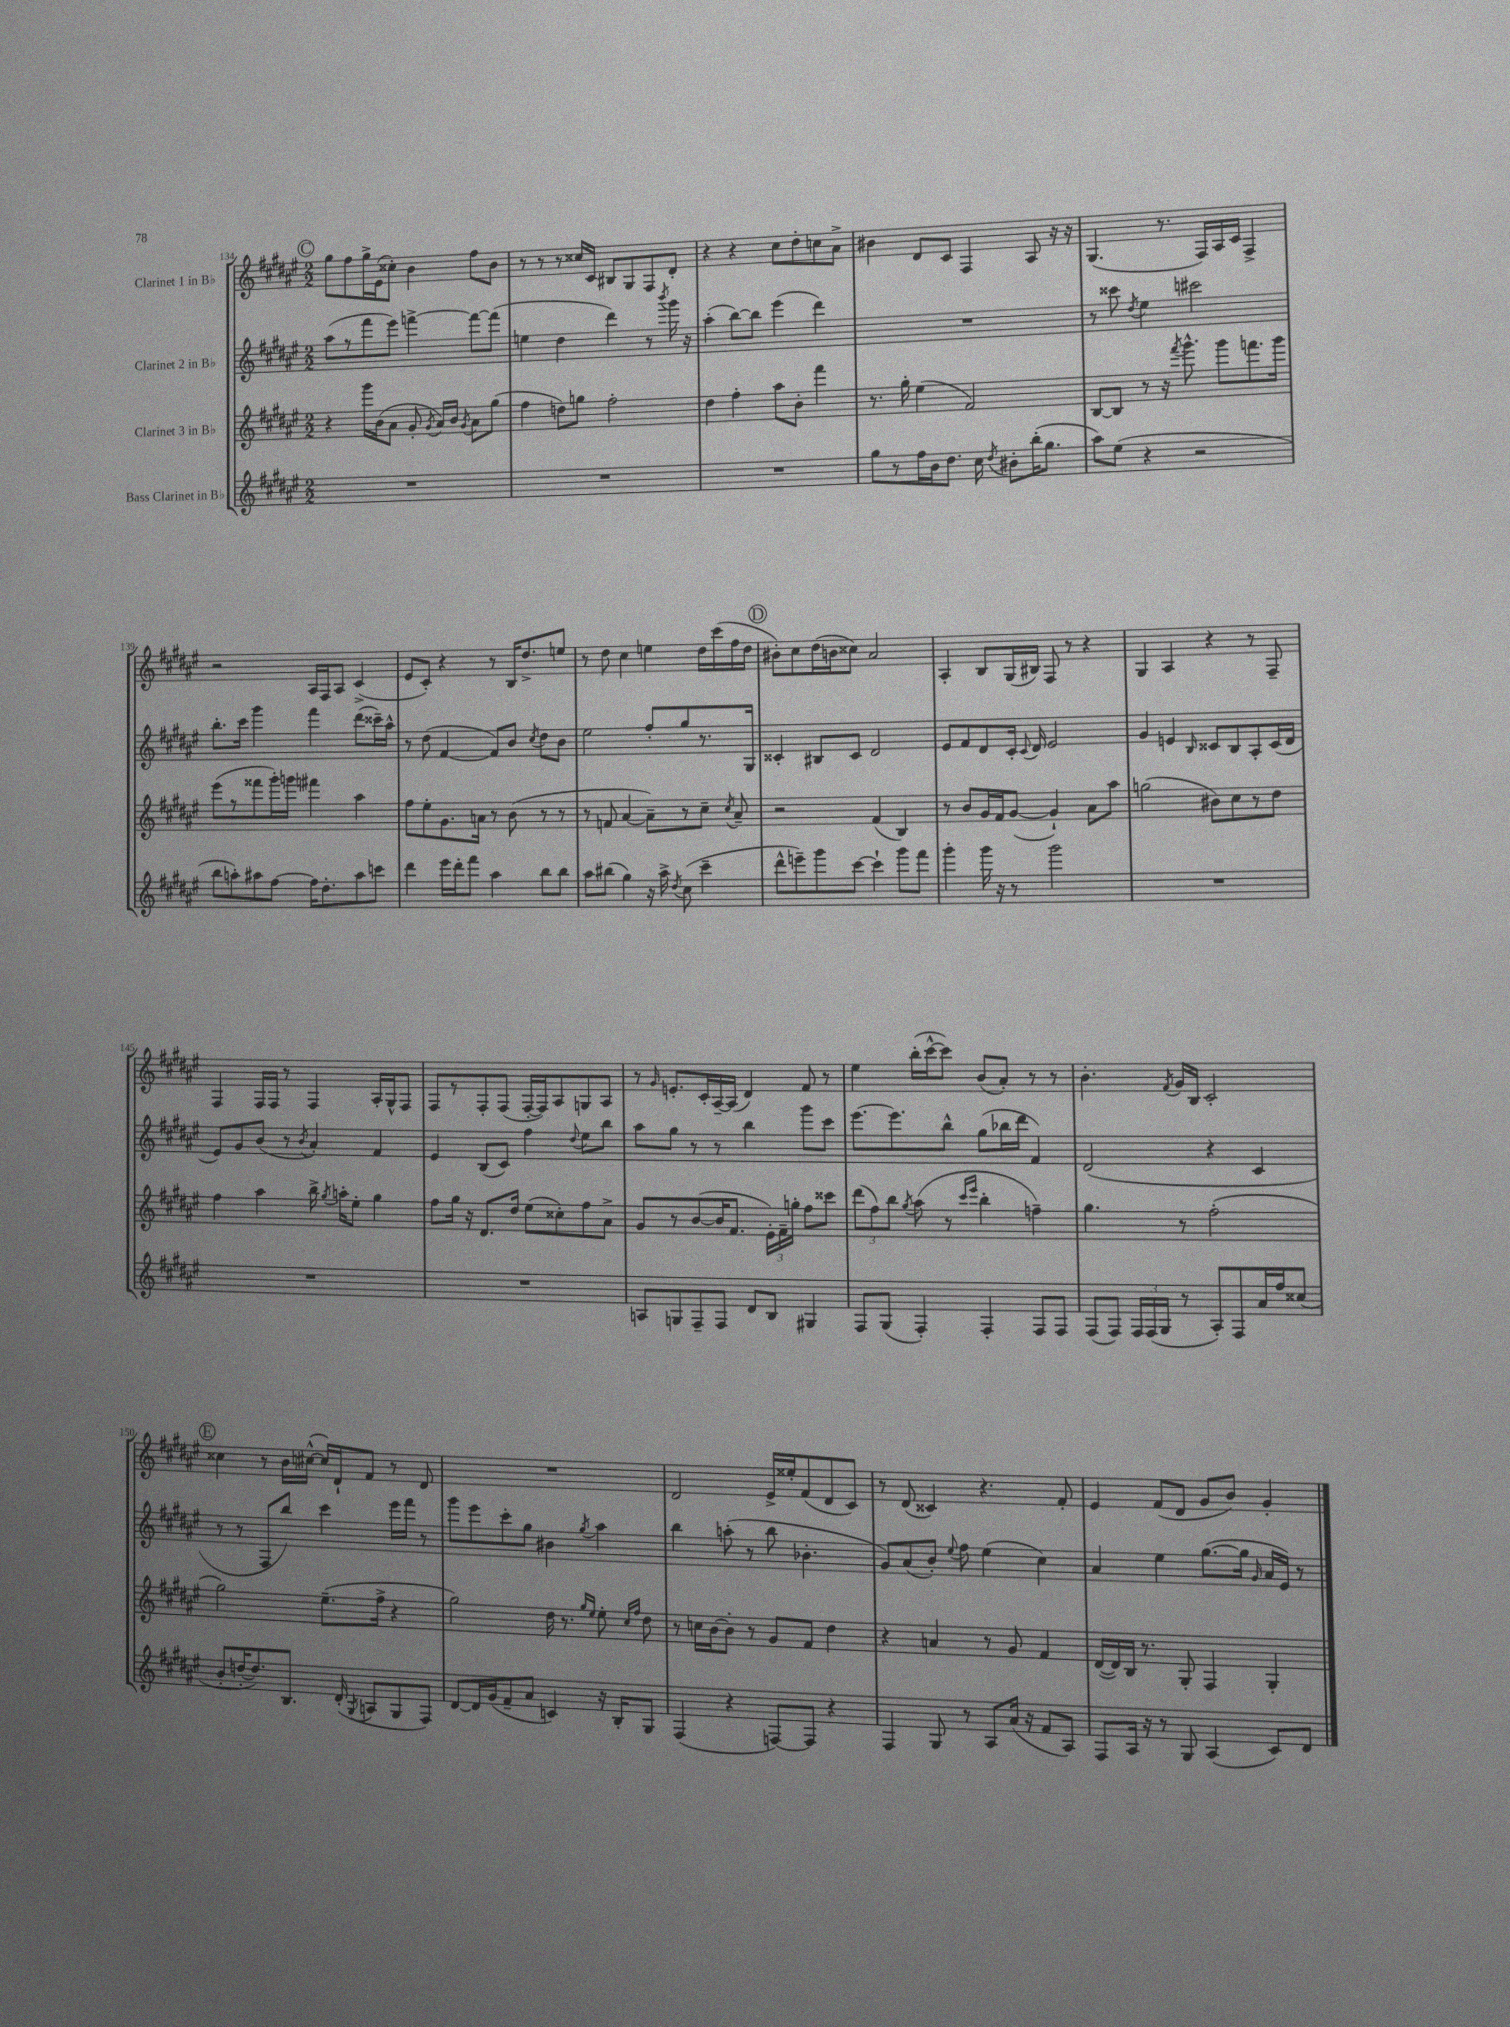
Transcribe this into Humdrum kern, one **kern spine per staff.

**kern	**kern	**kern	**kern
*staff4	*staff3	*staff2	*staff1
*clefG2	*clefG2	*clefG2	*clefG2
*k[f#c#g#d#a#e#]	*k[f#c#g#d#a#e#]	*k[f#c#g#d#a#e#]	*k[f#c#g#d#a#e#]
*M2/2	*M2/2	*M2/2	*M2/2
1r	4r	(8aa#\L	8gg#\L
.	.	8r	8ff#\
.	16ggg#\LL	8fff#\	16gg#^\L
.	(16b\J	.	(16e#\J
.	8a#\J	8eee#\J)	8cc##'\J)
.	8g#'/	[4fff^\	4b\
.	8qg#/	.	.
.	16a#/LL)	.	.
.	16b/JJ	.	.
.	8qg#/	.	.
.	8a#\L	8fff\_L	8ff#\L
.	(8gg#\J	(8fff\]J	8b\J
=	=	=	=
1r	4ff#\	4ee\	8r
.	.	.	8r
.	8dd\L)	4dd#\	8r
.	8gg\J	.	16cc##/LL
.	.	.	16c#/JJ
.	2ff#'\	4ddd#\)	8B#/L
.	.	.	8G#/
.	.	8r	8F#/
.	.	8qbbb/	.
.	.	16ggg#\	8d#'/J
.	.	16r	.
=	=	=	=
1r	4dd#\	(4aa#'\	4r
.	4ff#'\	[8bb\L)	4r
.	.	8bb\]J	.
.	8aa#\L	(4eee#\	8cc#\L
.	8b'\J	.	8dd#'\
.	4fff#\	4ddd#\)	8cc\
.	.	.	8a#^\J
=	=	=	=
8gg#\L	8.r	1r	4b#\
8r	.	.	.
.	16gg#'\	.	.
16ff#\L	(4ee#\	.	8d#/L
16b\J	.	.	.
8.dd#\J	.	.	8c#/J
.	2f#/)	.	4F#/
16cc#\	.	.	.
8qdd#/	.	.	.
8b#'\L	.	.	.
(16bb'\K	.	.	8A#/
8.gg#\J	.	.	.
.	.	.	16r
.	.	.	16r
=	=	=	=
8aa#\L)	[8B/L	8r	(4.G#/
(8ee#\J	8B/]J	8ccc##\	.
.	.	8qdd#/	.
4r	8r	4ee#\	.
.	16r	.	8.r
.	8qfff#/	.	.
.	8.ggg#^^\	.	.
2r	.	2ccc#\	.
.	.	.	16F#/LL)
.	8ggg#\L	.	16A#/
.	.	.	16c#/JJ
.	8.fff\	.	4F#^/
.	16ggg#\Jk	.	.
=	=	=	=
8bb\L	(8eee#\L	8.bb'\L	2r
8aa'\)	8r	.	.
.	.	16ccc#\Jk	.
8aa#\	8fff##\	4ggg#\	.
[8ff#\J	16ggg#'\L)	.	.
.	16ggg\JJ	.	.
16ff#\]LK	4fff#\	4fff#\	16A#/LL
8.dd#'\	.	.	16F#/J
.	.	.	8A#/J
8aa#\	4aa#\	(8ddd#\L	(4c#^/
8ccc\J	.	16ccc##~\L)	.
.	.	16aa#^^\JJ	.
=	=	=	=
4ddd#\	8ff#\L	8r	8e#/L
.	8ee#'\	(8dd#\	8c#'/J)
16eee#\LL	8.g#\	[4f#/	4r
16ddd#'\J	.	.	.
8fff#\J	.	.	.
.	16a\Jk	.	.
4aa#\	8r	8f#/]L)	8r
.	(8b\	8b/J	16B/LK
.	.	.	8.dd#^/
.	.	8qcc#/	.
8bb\L	8r	8dd#\L	.
8bb\J	8r	8b\J	8ee/J
=	=	=	=
8aa#\L	8r	2ee#\	8r
(8bb#\J	8f/	.	8dd#\
4gg#\)	[4a#/	.	4cc#\
16r	8a#~\]L)	8ff#'/L	4ee\
16aa#^\	.	.	.
8qdd#/	.	.	.
(8cc#\	8r	8gg#/	.
4ccc#~\	8cc#~\J	8.r	16dd#\LL
.	.	.	(16ccc#\
.	8qcc#/	.	.
.	8a#~/	.	16ff#\
.	.	16G#/Jk	16dd#\JJ
=	=	=	=
8ddd#^^\L	2r	4c##'/	8b#'\L)
8eee~\)	.	.	8cc#\
8ggg#\	.	8B#/L	(16dd#\L
.	.	.	16b\J
[8ccc#\J	.	8c##/J	8cc##\J)
4ccc#`\]	(4f#/	2d#/	2a#/
8ggg#\L	4B/)	.	.
8fff#\J	.	.	.
=	=	=	=
4ggg#'\	8r	8e#/L	4A#'/
.	8b/L	8f#/	.
16ggg#\	16g#/L	8d#/	8B/L
16r	16f#/J	.	.
8r	([8g#/J	16c#'/Jk	(16G#/L
.	.	8qqc#/	.
.	.	16d#/	16B#/JJ)
2ggg#\	4g#`/])	2e#/	8F#/
.	.	.	8r
.	8a#\L	.	4r
.	8aa#\J	.	.
=	=	=	=
1r	(2gg\	4g#/	4G#/
.	.	4e/	4A#/
.	.	16qqB/	.
.	8b#\L)	8c##/L	4r
.	8cc#\	8B/	.
.	8r	8A#'/	8r
.	8dd#\J	(16c##/L	8F#~/
.	.	16d#/JJ	.
=	=	=	=
1r	4ff#\	8e#/L)	4F#/
.	.	8g#/	.
.	4aa#\	(8b/J	16F#/LL
.	.	.	16F#/JJ
.	.	8r	8r
.	.	8qb/	.
.	16bb^\	4a#'/)	4F#/
.	8qgg#/	.	.
.	16aa'\LK	.	.
.	8ee#'\J	.	.
.	4gg#\	4f#/	16A#'/LL
.	.	.	16G#^^/J
.	.	.	8F#/J
=	=	=	=
1r	8ff#\L	4e#/	8F#/L
.	16gg#\Jk	.	8r
.	16r	.	.
.	8.d#/L	(8B/L	8F#'/
.	.	8c#/J)	(8F#/J
.	16dd#/Jk	.	.
.	(8ee#\L	4ff#\	[16F#'/LL
.	.	.	16F#/]J)
.	8cc##'\)	.	8A#/
.	.	8qqdd#/	.
.	8ff#\	8ee#\L	8G/
.	8a#^\J	8bb\J	8A#/J
=	=	=	=
8A/L	8g#/L	8aa#\L	8r
.	.	.	16qqg#/
8G/	8r	8gg#\J	8.e'/L
8F#~/	([8b/	8r	.
.	.	.	16c#'/L
8F#/J	16b/]K	8r	[16A#~/
.	8.f#/J	.	(16A#/]JJ
8d#/L	.	4bb\	4d#/)
8B/J	24e#'\LL)	.	.
.	24f#~\	.	.
.	24gg'\JJ	.	.
4G#/	8ff#\L	8ggg#\L	8f#/
.	8ccc##\J	8ccc#\J	8r
=	=	=	=
8F#/L	(12ddd#\L	[8.eee#\L	4ee#\
.	12ff#\)	.	.
(8G#/J	.	.	.
.	12bb\J	.	.
.	.	8.eee#\]	.
.	8qgg#/	.	.
4F#'/)	(8aa#\	.	(16bb'\LL
.	.	.	[16ccc#^^\J
.	8r	8bb^^\J	8ccc#\]J)
.	16qqccc#/LL	.	.
.	16qqeee#/JJ	.	.
4F#'/	4bb'\	(8gg#\L	(8b/L
.	.	16bb-\L	8a#'/J)
.	.	16ddd#\JJ	.
8F#/L	4ff~\)	4f#/)	8r
8F#/J	.	.	8r
=	=	=	=
(8F#/L	4.gg#\	(2d#/	4.b'\
8F#/J)	.	.	.
24F#/LL	.	.	.
(24F#/	.	.	.
24G#/JJ	.	.	.
.	.	.	8qf#/
8r	8r	.	16g#/LL
.	.	.	16B/JJ
8A#'/L)	(2ff#'\	4r	2c#'/
8F#/	.	.	.
16a#/L	.	4c#/	.
16ff#/J	.	.	.
(8cc##/J	.	.	.
=	=	=	=
8b'/L	2gg#\)	8r	4cc##\
[16dd'/K	.	8r	.
8.dd/])	.	.	.
.	.	8F#/L	8r
8.B/J	.	8bb/J)	16b\LL
.	.	.	([16cc#^^\JJ
.	(8.ee#~\L	4ccc#\	16cc#/]LL)
(16d#'/	.	.	16d#`/J
8qG#/	.	.	.
8A/L	.	.	8f#/J
.	16ff#^\Jk	.	.
8G#/	4r	16eee#\LL	8r
.	.	16fff#\JJ	.
8F#/J)	.	8r	8d#/
=	=	=	=
[8d#/L	2gg#\)	8ggg#\L	1r
16d#/]L	.	8eee#\	.
(16g#/J	.	.	.
8f#~/	.	8ccc#'\	.
8a#/J	.	8gg#\J	.
4c/)	16dd#\	4b#\	.
.	8.r	.	.
.	16qqgg#/LL	.	.
.	16qqee#/JJ	8qgg#/	.
16r	8ee#'\	4aa#\	.
16B'/LK	.	.	.
.	16qqcc#/LL	.	.
.	16qqff#/JJ	.	.
8G#/J	8dd#\	.	.
=	=	=	=
(4F#/	8r	4bb\	2d#/
.	16cc\LL	.	.
.	[16b\J	.	.
4r	8b'\]J	(8aa'\	.
.	8r	8r	.
[8F/L)	8g#/L	8bb\	16e#^/LL
.	.	.	16ee##'/J
8F/]J	8f#/J	4.b-'\	(8f#/
4r	4dd#\	.	8d#/
.	.	.	8c#/J)
=	=	=	=
4F#/	4r	8g#/L)	8r
.	.	(8a#/	(8d#/
8G#/	4a/	8b'/J)	4c##/)
.	.	8qqee#/	.
8r	.	8ff#\	.
8A#/L	8r	(4ee#\	4.r
(16a#/Jk	8g#/	.	.
16r	.	.	.
8f#/L	4f#/	4cc#\)	.
8A#/J)	.	.	8f#'/
=	=	=	=
8F#/L	([16d#/LL	4a#/	4e#/
.	16d#/])	.	.
16A#/Jk	16B/JJ	.	.
16r	8.r	.	.
8r	.	4ee#\	(8f#/L
8G#/	8G#'/	.	8d#/J
(4A#/	4F#/	([8.gg#\L	8g#/L
.	.	.	8b/J)
.	.	16gg#\]Jk	.
.	.	16qqg#/	.
8c#/L)	4G#'/	16a#/LL	4g#'/
.	.	16e#/JJ)	.
8d#/J	.	8r	.
==	==	==	==
*-	*-	*-	*-
